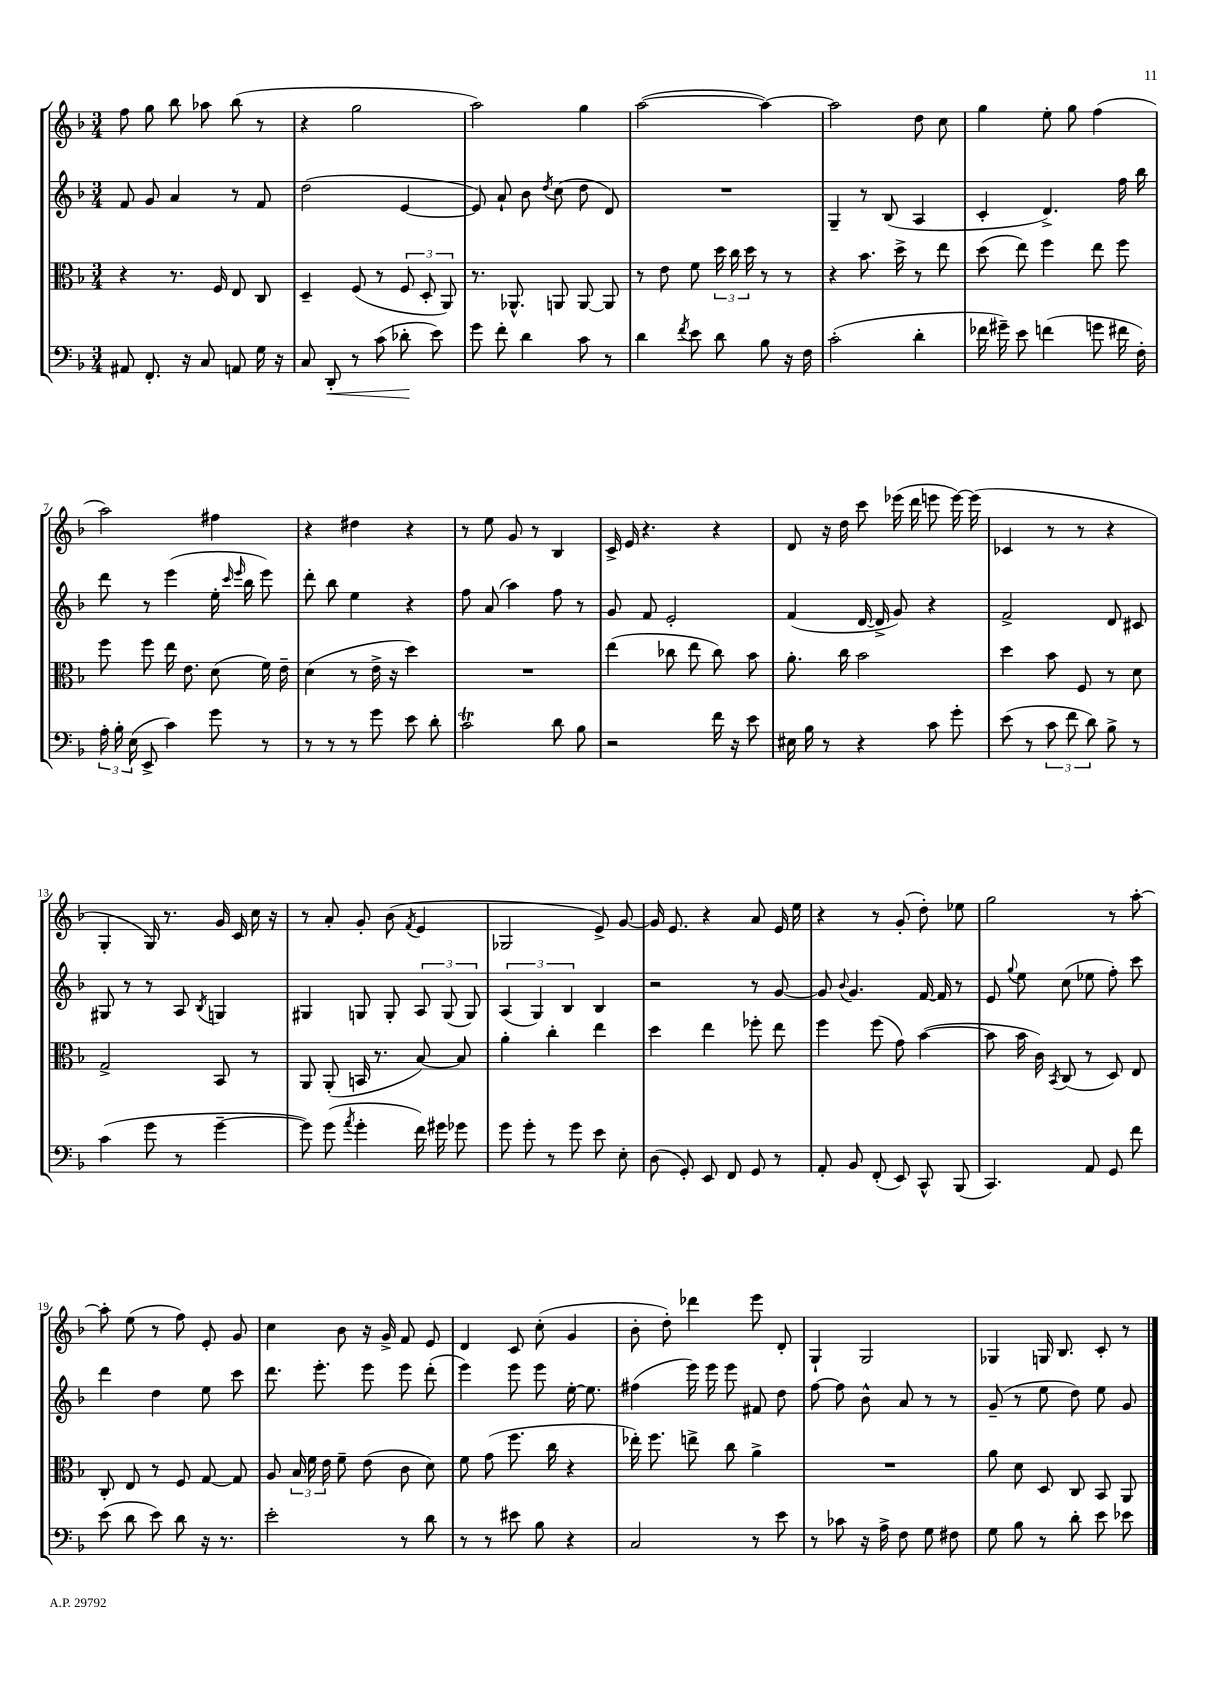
<<
\new StaffGroup <<
\new Staff = "s0" {
    \clef treble \key f \major \numericTimeSignature \time 3/4
    \autoBeamOff f''8 g''8 bes''8 aes''8 bes''8( r8 |
    r4 g''2 |
    a''2) g''4 |
    a''2~( a''4~) |
    a''2 d''8 c''8 |
    g''4 e''8-. g''8 f''4( |
    a''2) fis''4 |
    r4 dis''4 r4 |
    r8 e''8 g'8 r8 bes4 |
    c'16-> e'16 r4. r4 |
    d'8 r16 d''16 c'''8 ees'''16( d'''16 e'''8 e'''16~) e'''16( |
    ces'4 r8 r8 r4 |
    g4-. g16) r8. g'16 c'16 c''16 r16 |
    r8 a'8-. g'8-. bes'8( \acciaccatura { f'8 } e'4 |
    ges2 e'8->) g'8~ |
    g'16 e'8. r4 a'8 e'16 e''16 |
    r4 r8 g'8-.( d''8-.) ees''8 |
    g''2 r8 a''8~-. |
    a''8-. e''8( r8 f''8) e'8-. g'8 |
    c''4 bes'8 r16 g'16-> f'8 e'8 |
    d'4 c'8 c''8-.( g'4 |
    bes'8-. d''8-.) des'''4 e'''8 d'8-. |
    g4-! g2 |
    ges4 g16 bes8. c'8-. r8 \bar "|." |
}
\new Staff = "s1" {
    \clef treble \key f \major \numericTimeSignature \time 3/4
    \autoBeamOff f'8 g'8 a'4 r8 f'8 |
    d''2( e'4~ |
    e'8) a'8-! bes'8 \acciaccatura { d''8 } c''8( d''8 d'8) |
    R2. |
    g4-- r8 bes8( a4 |
    c'4-. d'4.->) f''16 bes''16 |
    d'''8 r8 e'''4( e''16-. \grace { c'''16 e'''16 } bes''16 e'''8) |
    d'''8-. bes''8 e''4 r4 |
    f''8 a'8( a''4) f''8 r8 |
    g'8 f'8 e'2-. |
    f'4( d'16~ d'16-> g'8) r4 |
    f'2-> d'8 cis'8 |
    gis8 r8 r8 a8 \acciaccatura { bes8 } g4 |
    gis4 g8 g8-. \tuplet 3/2 { a8 g8( g8) } |
    \tuplet 3/2 { a4( g4) bes4 } bes4 |
    r2 r8 g'8~ |
    g'8 \appoggiatura { bes'8 } g'4. f'16~ f'16 r8 |
    e'8 \appoggiatura { g''8 } e''8 c''8( ees''8 f''8-.) c'''8 |
    d'''4 d''4 e''8 c'''8 |
    d'''8. e'''8.-. e'''8 e'''8 d'''8-.( |
    e'''4) e'''8 e'''8 e''16~-. e''8. |
    fis''4( e'''16) e'''16 e'''8 fis'8 d''8 |
    f''8~ f''8 bes'8-^ a'8 r8 r8 |
    g'8--( r8 e''8 d''8) e''8 g'8 \bar "|." |
}
\new Staff = "s2" {
    \clef alto \key f \major \numericTimeSignature \time 3/4
    \autoBeamOff r4 r8. f16 e8 c8 |
    d4-- f8( r8 \tuplet 3/2 { f8 d8-. a,8) } |
    r8. aes,8.-^ a,8 a,8~ a,8 |
    r8 e'8 f'8 \tuplet 3/2 { d''16 c''16 d''16 } r8 r8 |
    r4 bes'8. d''16-> r8 e''8 |
    d''8( e''8) f''4 e''8 f''8 |
    f''8 f''8 e''16 e'8. d'8( f'16) e'16-- |
    d'4( r8 e'16-> r16 d''4) |
    R2. |
    e''4( ces''8 e''8 ces''8) bes'8 |
    a'8.-. c''16 bes'2 |
    d''4 bes'8 f8 r8 d'8 |
    g2-> bes,8 r8 |
    a,8 a,8-.( b,16 r8. bes8~) bes8 |
    a'4-. c''4-. e''4 |
    d''4 e''4 fes''8-. e''8 |
    f''4 f''8( g'8) bes'4~( |
    bes'8 bes'16 c'16) \acciaccatura { bes,8 } c8( r8 d8) e8 |
    c8-. e8 r8 f8 g8~ g8 |
    a8 \tuplet 3/2 { bes16 f'16 e'16 } f'8-- e'8( c'8 d'8) |
    f'8 g'8( f''8. c''16 r4 |
    ees''16-.) f''8. e''8-> c''8 a'4-> |
    R2. |
    a'8 d'8 d8 c8 bes,8 a,8 \bar "|." |
}
\new Staff = "s3" {
    \clef bass \key f \major \numericTimeSignature \time 3/4
    \autoBeamOff ais,8 f,8.-. r16 c8 a,8 g16 r16 |
    c8 d,8-.\< r8 c'8( des'8-.\! e'8) |
    g'8 f'8-. d'4 c'8 r8 |
    d'4 \acciaccatura { f'8 } e'8 d'8 bes8 r16 f16 |
    c'2-.( d'4-. |
    fes'16 gis'16--) e'8 f'4( g'8 fis'16 f16-.) |
    \tuplet 3/2 { a16-. bes16-. e16( } e,8-> c'4) g'8 r8 |
    r8 r8 r8 g'8 e'8 d'8-. |
    c'2\trill d'8 bes8 |
    r2 f'16 r16 e'8 |
    eis16 bes16 r8 r4 c'8 g'8-. |
    e'8( r8 \tuplet 3/2 { c'8 f'8 d'8) } bes8-> r8 |
    c'4( g'8 r8 g'4~-- |
    g'8) g'8( \acciaccatura { a'8 } g'4-. f'16) gis'16 ges'8 |
    g'8 g'8-. r8 g'8 e'8 e8-. |
    d8( g,8-.) e,8 f,8 g,8 r8 |
    a,8-. bes,8 f,8-.( e,8) c,8-^ bes,,8( |
    c,4.) a,8 g,8 f'8 |
    e'8( d'8 e'8) d'8 r16 r8. |
    e'2-. r8 d'8 |
    r8 r8 eis'8 bes8 r4 |
    c2 r8 e'8 |
    r8 ces'8 r16 a16-> f8 g8 fis8 |
    g8 bes8 r8 d'8-. e'8 ees'8 \bar "|." |
}
>>
>>
